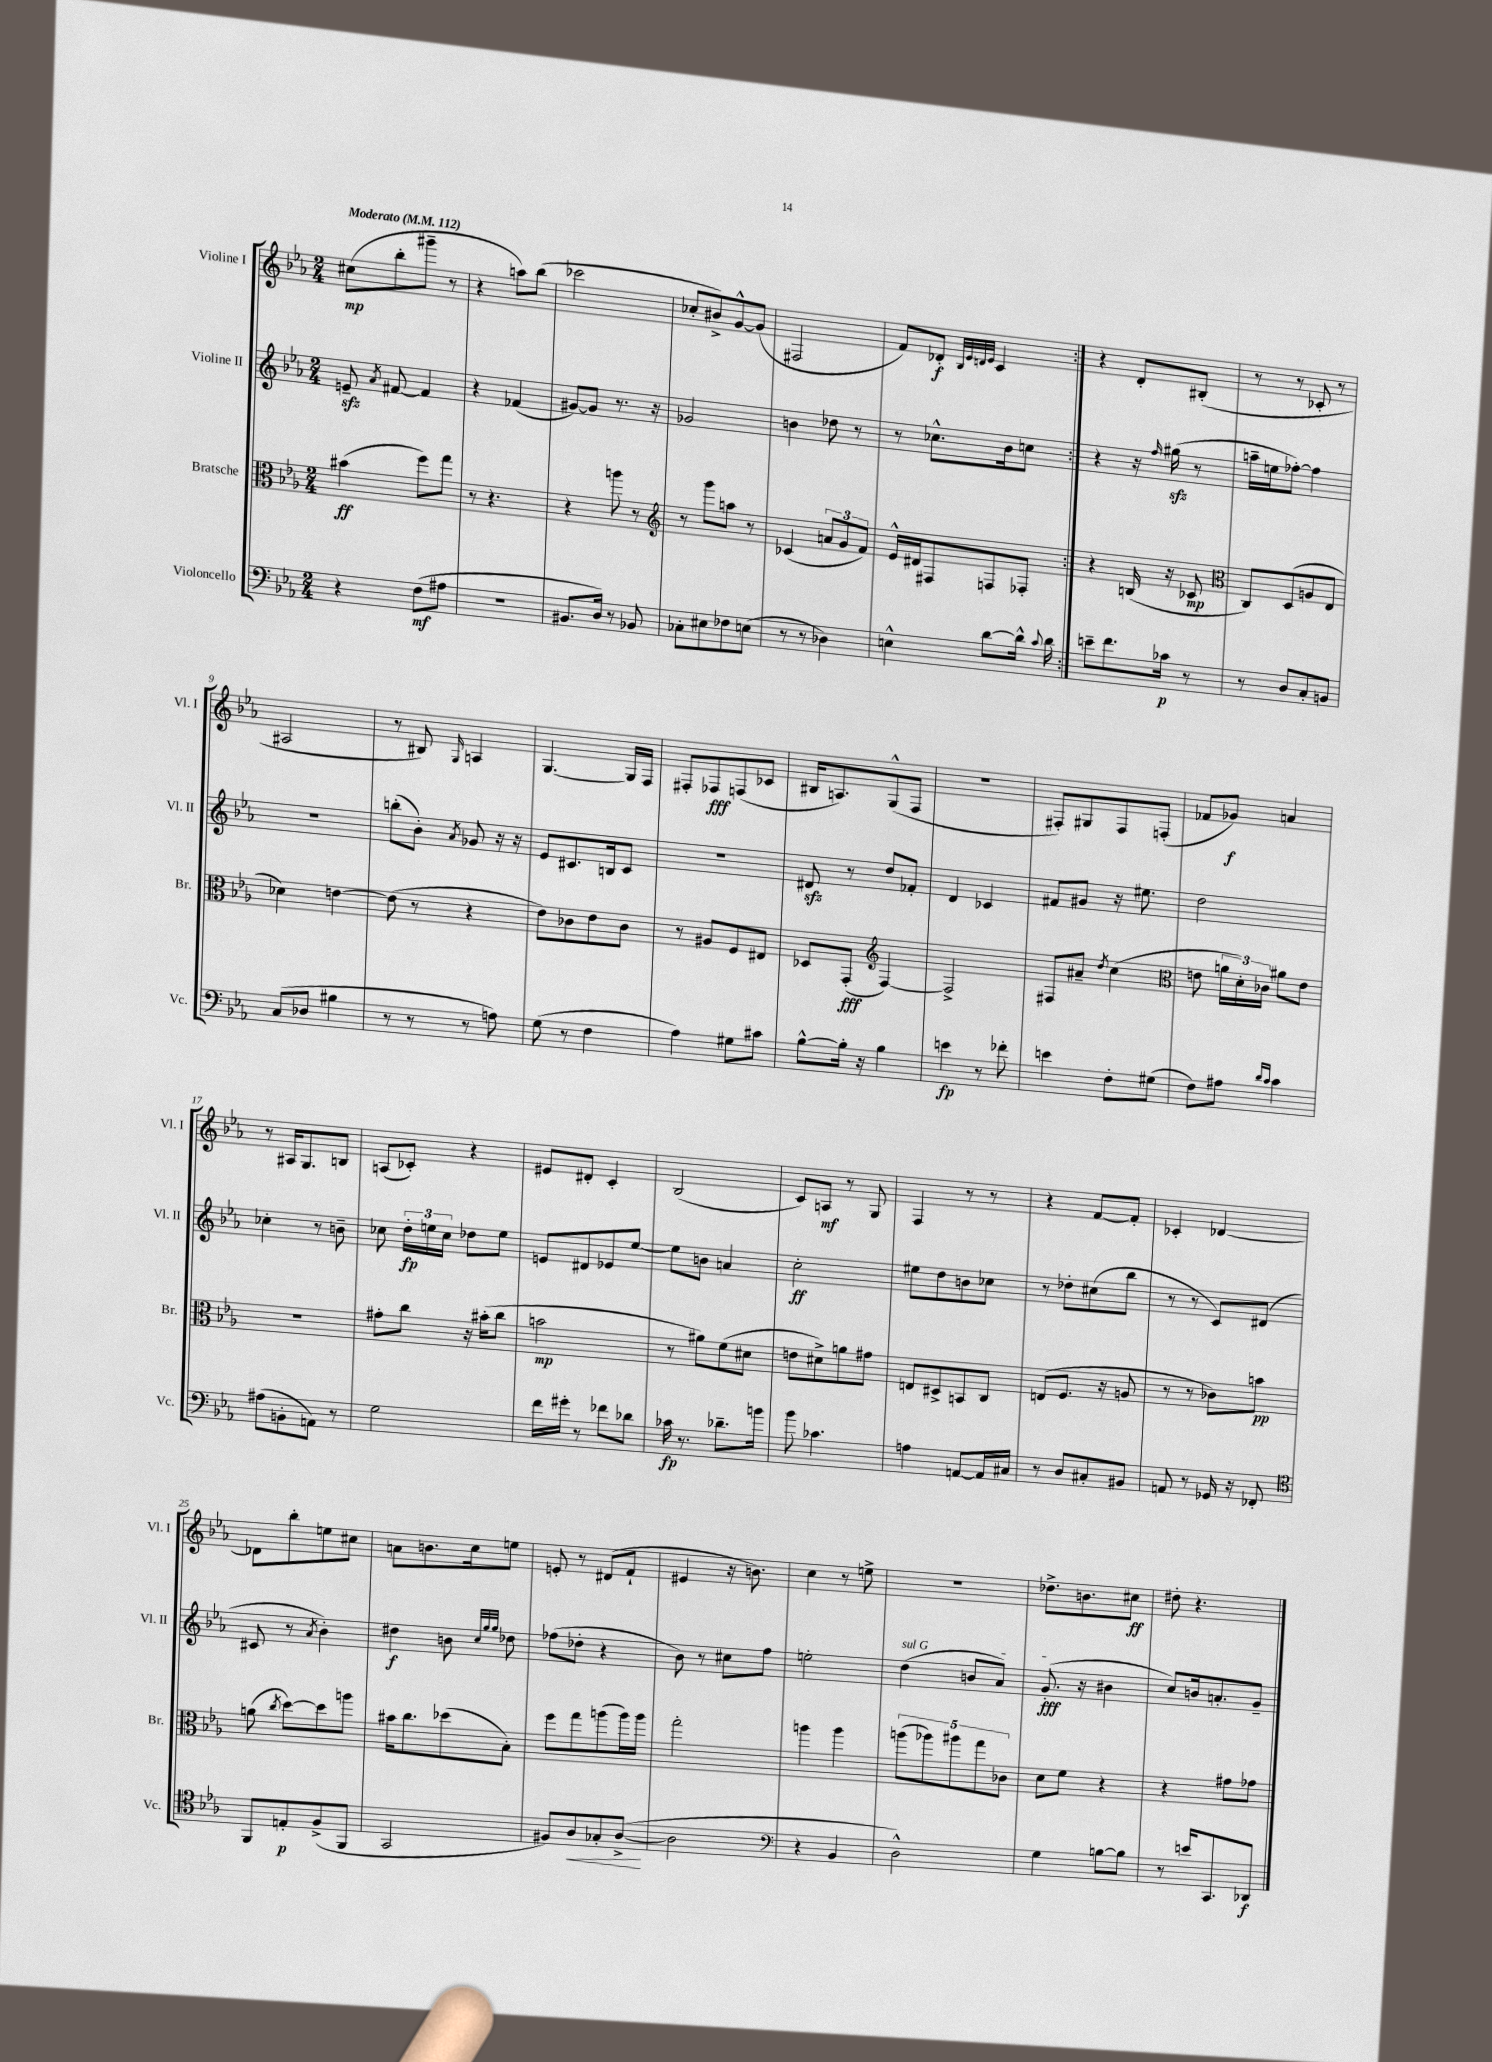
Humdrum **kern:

**kern	**dynam	**kern	**dynam	**kern	**dynam	**kern	**dynam
*part4	*part4	*part3	*part3	*part2	*part2	*part1	*part1
*staff4	*staff4	*staff3	*staff3	*staff2	*staff2	*staff1	*staff1
*I"Violoncello	*	*I"Bratsche	*	*I"Violine II	*	*I"Violine I	*
*I'Vc.	*	*I'Br.	*	*I'Vl. II	*	*I'Vl. I	*
*clefF4	*	*clefC3	*	*clefG2	*	*clefG2	*
*k[b-e-a-]	*	*k[b-e-a-]	*	*k[b-e-a-]	*	*k[b-e-a-]	*
*M2/4	*	*M2/4	*	*M2/4	*	*M2/4	*
*MM112	*	*MM112	*	*MM112	*	*MM112	*
=1	=1	=1	=1	=1	=1	=1	=1
!	!	!	!	!	!	!LO:TX:a:B:t=Moderato	!
4r	.	(4b#X\	ff	8enzz~/	.	(8cc#X\L	mp
.	.	.	.	8qa-/	.	.	.
.	.	.	.	[8f#X/	.	8bb-'\	.
(8F\L	mf	8ff\L)	.	4f#/]	.	8ggg#X~\J	.
8A#X\J	.	8gg\J	.	.	.	8r	.
=2	=2	=2	=2	=2	=2	=2	=2
2r	.	8r	.	4r	.	4r	.
.	.	4.r	.	.	.	.	.
.	.	.	.	(4f-X/	.	8aan\L)	.
.	.	.	.	.	.	(8bb-\J	.
=3	=3	=3	=3	=3	=3	=3	=3
8.BB#X/L	.	4r	.	[8g#X/L)	.	2ccc-X\	.
.	.	.	.	8g#/J]	.	.	.
16D/Jk)	.	.	.	.	.	.	.
8r	.	8aan\	.	8.r	.	.	.
8BB-X/	.	8r	.	.	.	.	.
.	.	.	.	16r	.	.	.
=4	=4	=4	=4	=4	=4	=4	=4
*	*	*clefG2	*	*	*	*	*
8C-X'\L	.	8r	.	2g-X/	.	8cc-X'/L	.
8E#X\	.	8ggg\L	.	.	.	8b#X^/)	.
8F-X\	.	8aan\J	.	.	.	[8g^^/	.
(8En\J	.	8r	.	.	.	(8g/J]	.
=5	=5	=5	=5	=5	=5	=5	=5
8r	.	(4c-X/	.	4bn\	.	2F#X/	.
8r	.	.	.	.	.	.	.
4D-X\)	.	12an/L	.	8dd-X\	.	.	.
.	.	12g/	.	.	.	.	.
.	.	.	.	8r	.	.	.
.	.	12f/J)	.	.	.	.	.
=6	=6	=6	=6	=6	=6	=6	=6
4En^^\	.	16e-^^/LL	.	8r	.	8f/L)	.
.	.	16d#X/J	.	.	.	.	.
.	.	8F#X/	.	8.cc-X^^\L	.	8d-X'/J	f
.	.	.	.	.	.	32qqB-/LLL	.
.	.	.	.	.	.	32qqe-/	.
.	.	.	.	.	.	32qqdn/	.
.	.	.	.	.	.	32qqe-/JJJ	.
[8d\L	.	8Fn/	.	.	.	4c/	.
.	.	.	.	16b-\k	.	.	.
16d^^\Jk]	.	8F-X'/J	.	8ccn\J	.	.	.
8qqc/	.	.	.	.	.	.	.
16d\	.	.	.	.	.	.	.
=7:|!	=7:|!	=7:|!	=7:|!	=7:|!	=7:|!	=7:|!	=7:|!
8en~\L	.	4r	.	4r	.	4r	.
8.f\	.	.	.	.	.	.	.
.	.	(16Bn/	.	16r	.	8d'/L	.
.	.	.	.	16qqff/	.	.	.
16c-X\Jk	p	16r	.	(16gg#Xzz\	.	.	.
8r	.	8c-X/	mp	8r	.	(8B#X'/J	.
=8	=8	=8	=8	=8	=8	=8	=8
*	*	*clefC3	*	*	*	*	*
8r	.	8C/L)	.	16aan~\LL	.	8r	.
.	.	.	.	16een\J	.	.	.
8D/L	.	(8D/	.	[8ff-X'\J)	.	8r	.
8C'/	.	8An/	.	4ff-\]	.	8c-X'/	.
8BBn/J	.	8E-/J	.	.	.	8r	.
!!LO:LB:g=z
=9	=9	=9	=9	=9	=9	=9	=9
(8C/L	.	4d-X\)	.	2r	.	2A#X/	.
8D-X/J	.	.	.	.	.	.	.
4B#X\	.	[4en\	.	.	.	.	.
=10	=10	=10	=10	=10	=10	=10	=10
8r	.	(8e\]	.	(8bbn'\L	.	8r	.
8r	.	8r	.	8b-'\J)	.	8B#X/)	.
.	.	.	.	8qa-/	.	16qqG/	.
8r	.	4r	.	8g-X/	.	4An/	.
8An\)	.	.	.	16r	.	.	.
.	.	.	.	16r	.	.	.
=11	=11	=11	=11	=11	=11	=11	=11
(8G\	.	8e-\L)	.	8e-/L	.	[4.G/	.
8r	.	8c-X\	.	8.c#X/	.	.	.
4F\	.	8e-\	.	.	.	.	.
.	.	.	.	16Bn/k	.	.	.
.	.	8c-\J	.	8c#/J	.	16G/LL]	.
.	.	.	.	.	.	16F/JJ	.
=12	=12	=12	=12	=12	=12	=12	=12
4A-\)	.	8r	.	2r	.	8F#X'/L	.
.	.	8A#X/L	.	.	.	8F-X/	fff
8G#X\L	.	8F/	.	.	.	(8Fn/	.
8c#X\J	.	8E#X/J	.	.	.	8c-X/J	.
=13	=13	=13	=13	=13	=13	=13	=13
[8B-^^\L	.	8D-X/L	.	8d#Xzz/	.	16B#X/KL	.
.	.	.	.	.	.	8.An/)	.
16B-'\Jk]	.	(8GG'/J	fff	8r	.	.	.
16r	.	.	.	.	.	.	.
*	*	*clefG2	*	*	*	*	*
4B-\	.	[4F/)	.	8dd/L	.	(8G^^/	.
.	.	.	.	8f-X'/J	.	8F/J	.
=14	=14	=14	=14	=14	=14	=14	=14
4en\	fp	2F^/]	.	4d/	.	2r	.
8r	.	.	.	4c-X/	.	.	.
8f-X'\	.	.	.	.	.	.	.
=15	=15	=15	=15	=15	=15	=15	=15
4en\	.	8F#X/L	.	8f#X/L	.	8F#X'/L)	.
.	.	8a#X~/J	.	8g#X/J	.	8G#X/	.
.	.	8qdd/	.	.	.	.	.
8F'\L	.	(4cc\	.	16r	.	8F#/	.
.	.	.	.	8.ee#X\	.	.	.
(8G#X\J	.	.	.	.	.	(8Fn'/J	.
=16	=16	=16	=16	=16	=16	=16	=16
*	*	*clefC3	*	*	*	*	*
8F\L)	.	8en\	.	2dd\	.	8f-X/L	.
8A#X\J	.	24an\LL	.	.	.	8g-X/J)	f
.	.	24d'\)	.	.	.	.	.
.	.	24c-X\JJ	.	.	.	.	.
16qqd/LL	.	.	.	.	.	.	.
16qqc/JJ	.	.	.	.	.	.	.
4c\	.	8a#X\L	.	.	.	4an/	.
.	.	8e\J	.	.	.	.	.
!!LO:LB:g=z
=17	=17	=17	=17	=17	=17	=17	=17
(8A#X\L	.	2r	.	4cc-X'\	.	8r	.
8BBn'\	.	.	.	.	.	16A#X/KL	.
.	.	.	.	.	.	8.G/	.
8AAn\J)	.	.	.	8r	.	.	.
8r	.	.	.	8bn~\	.	8Bn/J	.
=18	=18	=18	=18	=18	=18	=18	=18
2G\	.	8g#X'\L	.	8cc-X\	.	(8An/L	.
.	.	8cc\J	.	24dd'\LL	fp	8c-X'/J)	.
.	.	.	.	24een\	.	.	.
.	.	.	.	24cc-\JJ	.	.	.
.	.	16r	.	8dd-X\L	.	4r	.
.	.	(16b#X'\KL	.	.	.	.	.
.	.	8cc\J	.	8ee\J	.	.	.
=19	=19	=19	=19	=19	=19	=19	=19
16f\LL	.	2bn\	mp	8en/L	.	8e#X/L	.
16g#X'\JJ	.	.	.	.	.	.	.
8r	.	.	.	8d#X/	.	8d#X'/J	.
8f-X\L	.	.	.	8e-X/	.	4c'/	.
8d-X\J	.	.	.	[8ee-/J	.	.	.
=20	=20	=20	=20	=20	=20	=20	=20
16c-X\	fp	8r	.	8ee-\L]	.	(2B-/	.
8.r	.	.	.	.	.	.	.
.	.	8a#X\L)	.	8bn\J	.	.	.
8.d-X~\L	.	(8f\	.	4an/	.	.	.
.	.	8d#X\J	.	.	.	.	.
16bn\Jk	.	.	.	.	.	.	.
=21	=21	=21	=21	=21	=21	=21	=21
8b-\	.	8en\L	.	2cc'\	ff	8c/L)	.
4.c-X\	.	8d#X^\)	.	.	.	8An/J	mf
.	.	8an\	.	.	.	8r	.
.	.	8g#X\J	.	.	.	8G/	.
=22	=22	=22	=22	=22	=22	=22	=22
4An\	.	8En/L	.	8ee#X\L	.	4F/	.
.	.	8D#X^/	.	8dd\	.	.	.
[8AAn/L	.	8BBn/	.	8bn\	.	8r	.
16AA/L]	.	8C/J	.	8cc-X\J	.	8r	.
16C#X/JJ	.	.	.	.	.	.	.
=23	=23	=23	=23	=23	=23	=23	=23
8r	.	(8En/L	.	8r	.	4r	.
8D/L	.	8.F/J	.	8dd-X'\L	.	.	.
8C#X'/	.	.	.	(8cc#X\	.	[8f/L	.
.	.	16r	.	.	.	.	.
8BB#X/J	.	8An/	.	8bb-\J	.	8f'/J]	.
=24	=24	=24	=24	=24	=24	=24	=24
8AAn/	.	8r	.	8r	.	4c-X'/	.
8r	.	8r	.	8r	.	.	.
16GG-X/	.	8c-X\L)	.	8c/L)	.	[4d-X/	.
16r	.	.	.	.	.	.	.
8FF-X'/	.	8bn\J	pp	(8d#X/J	.	.	.
!!LO:LB:g=z
=25	=25	=25	=25	=25	=25	=25	=25
*clefC4	*	*	*	*	*	*	*
8FF/L	.	(8an\	.	8c#X/	.	8d-X\L]	.
.	.	8qcc/	.	.	.	.	.
8En'/	p	[8dd\L)	.	8r	.	8bb-'\	.
.	.	.	.	8qa-/	.	.	.
(8F^/	.	8dd\]	.	4b-'\)	.	8een\	.
8FF/J	.	8aan\J	.	.	.	8cc#X\J	.
=26	=26	=26	=26	=26	=26	=26	=26
2GG/	.	16b#X\KL	.	4dd#X\	f	8an\L	.
.	.	8.cc\	.	.	.	.	.
.	.	.	.	.	.	8.bn\	.
.	.	(8dd-X\	.	8bn\	.	.	.
.	.	.	.	.	.	16cc\k	.
.	.	.	.	32qqcc/LLL	.	.	.
.	.	.	.	32qqgg/	.	.	.
.	.	.	.	32qqgg/JJJ	.	.	.
.	.	8B-'\J)	.	8dd-X\	.	8een\J	.
=27	=27	=27	=27	=27	=27	=27	=27
8F#X/L)	.	8ff\L	.	(8ff-X\L	.	8en'/	.
!	!LO:HP:b	!	!	!	!	!	!
8A-/	<	8gg\	.	8dd-X'\J	.	8r	.
8G-X'/	.	(8aan\	.	4r	.	(8d#X/L	.
([8A-^/J	.	16aa\L)	.	.	.	8f`/J	.
.	.	16aa\JJ	.	.	.	.	.
.	[	.	.	.	.	.	.
=28	=28	=28	=28	=28	=28	=28	=28
2A-\]	.	2gg'\	.	8b-\)	.	4e#X/	.
.	.	.	.	8r	.	.	.
.	.	.	.	8cc#X\L	.	16r	.
.	.	.	.	.	.	8.bn\)	.
.	.	.	.	8ff\J	.	.	.
=29	=29	=29	=29	=29	=29	=29	=29
*clefF4	*	*	*	*	*	*	*
4r	.	4aan\	.	2een'\	.	4cc\	.
4BB-/	.	4aa\	.	.	.	8r	.
.	.	.	.	.	.	8een^\	.
=30	=30	=30	=30	=30	=30	=30	=30
!	!	!	!	!LO:TX:a:i:t=sul G	!	!	!
2D^^\)	.	(10aan\L	.	(4dd\	.	2r	.
.	.	10aa-X\)	.	.	.	.	.
.	.	10aa#X\	.	.	.	.	.
.	.	.	.	8bn/L	.	.	.
.	.	10gg\	.	.	.	.	.
.	.	.	.	8a-/J)	.	.	.
.	.	10c-X\J	.	.	.	.	.
=31	=31	=31	=31	=31	=31	=31	=31
4G\	.	8d\L	.	(8.g'/	fff	8.dd-X^\L	.
.	.	8f\J	.	.	.	.	.
.	.	.	.	16r	.	8.bn\	.
[8Bn\L	.	4r	.	4b#X\	.	.	.
8B\J]	.	.	.	.	.	8cc#X\J	ff
=32	=32	=32	=32	=32	=32	=32	=32
8r	.	4r	.	8cc/L)	.	8dd#X'\	.
16en/KL	.	.	.	16bn/k	.	4.r	.
8.CC/	.	.	.	8.an'/	.	.	.
.	.	8g#X\L	.	.	.	.	.
8DD-X/J	f	8g-X\J	.	8g~/J	.	.	.
==	==	==	==	==	==	==	==
*-	*-	*-	*-	*-	*-	*-	*-
